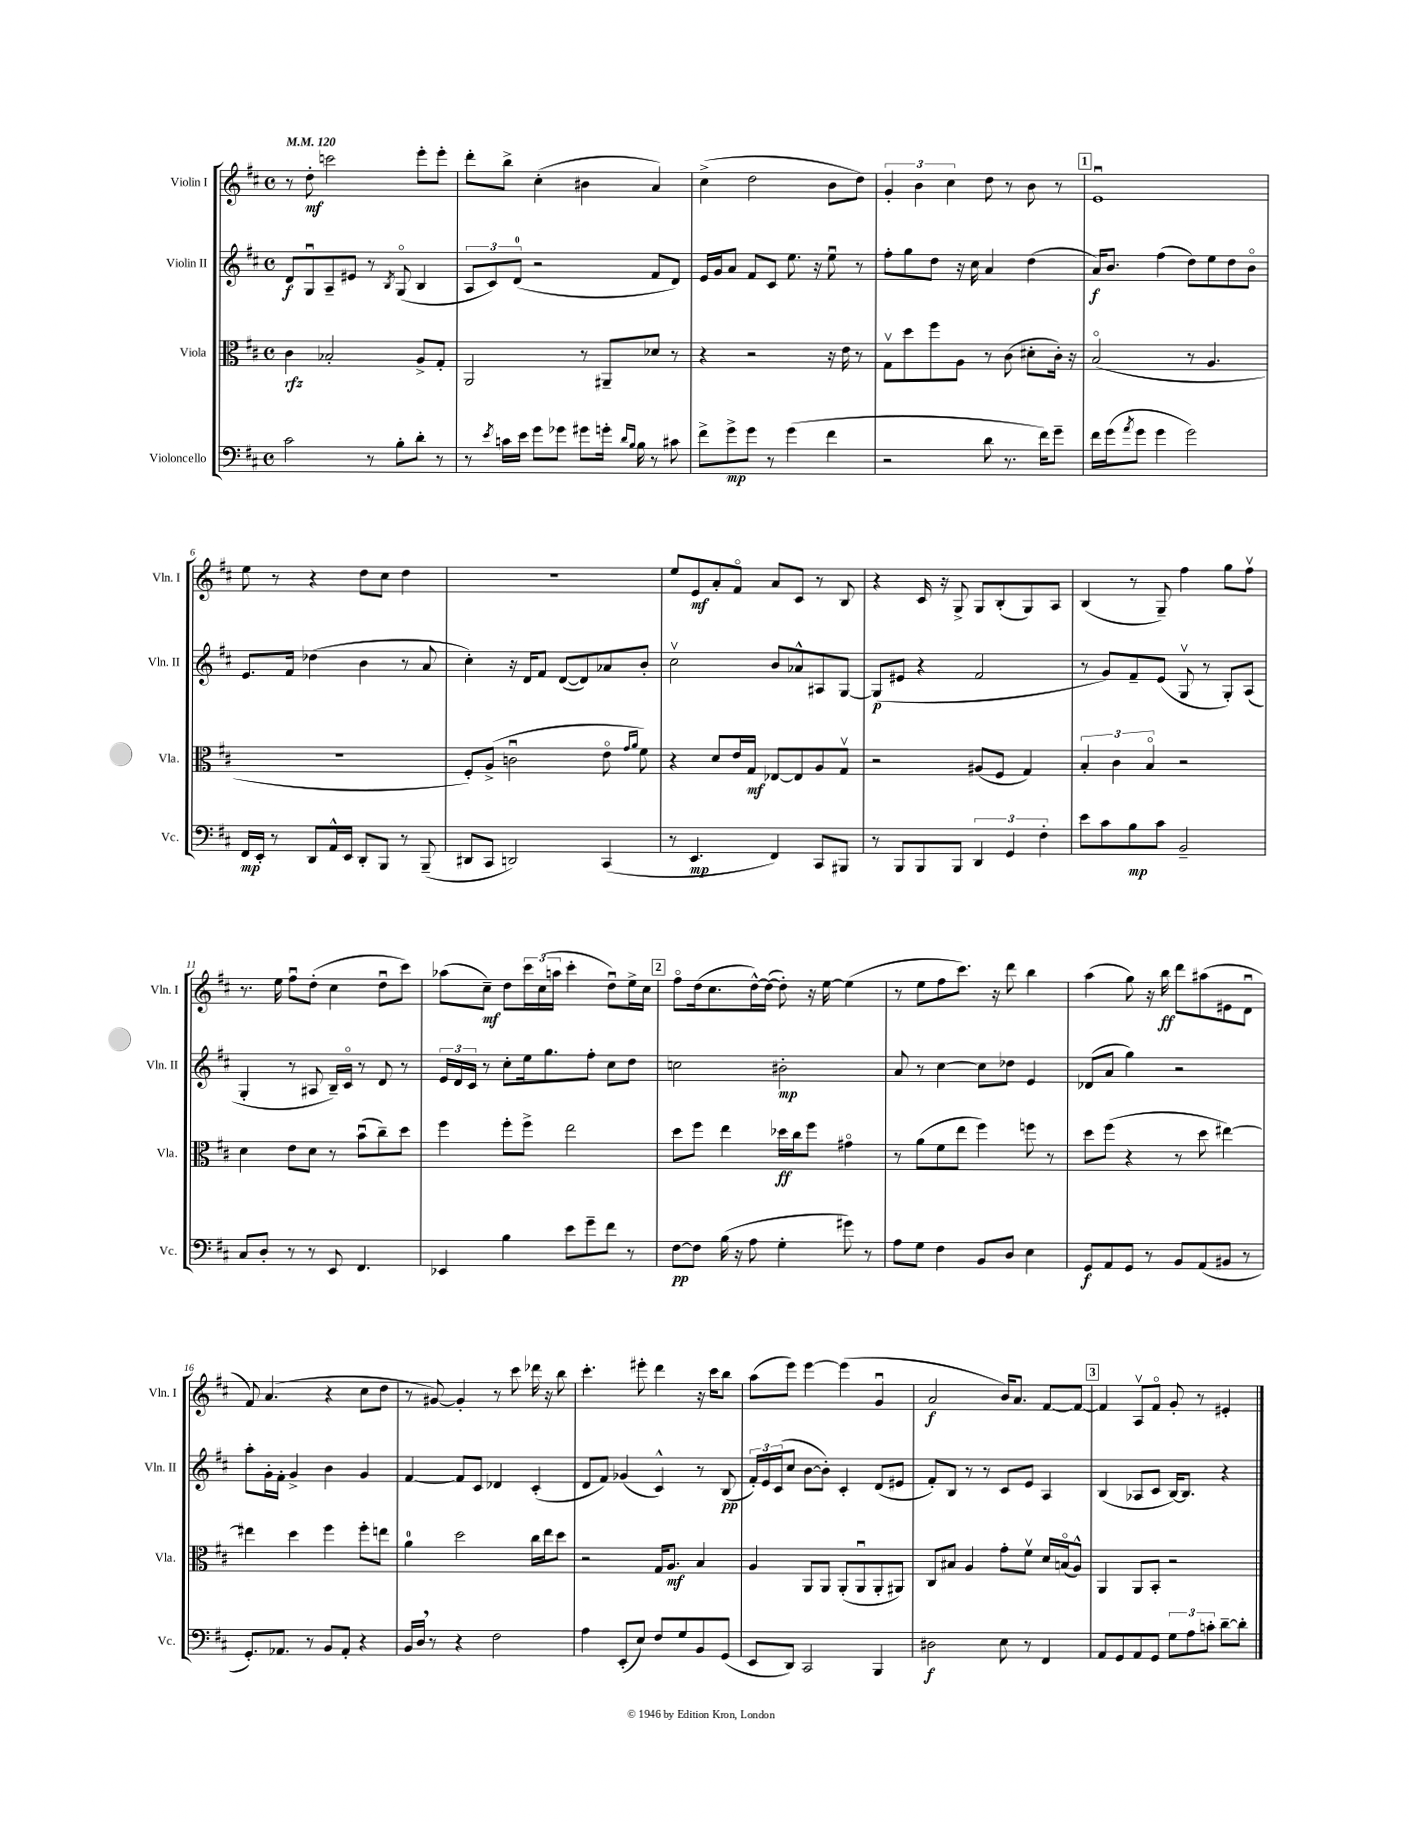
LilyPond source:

<<
\new StaffGroup <<
\new Staff = "s0" \with { instrumentName = "Violin I" shortInstrumentName = "Vln. I" } {
    \clef treble \key d \major \defaultTimeSignature \time 4/4 \tempo 4 = 120
    r8 d''8-.\mf c'''2 e'''8-. e'''8-. |
    d'''8-. b''8-> cis''4-.( bis'4 a'4) |
    cis''4->( d''2 b'8 d''8) |
    \tuplet 3/2 { g'4-. b'4 cis''4 } d''8 r8 b'8 r8 |
    \mark \markup { \box "1" } e'1\downbow |
    e''8 r8 r4 d''8 cis''8 d''4 |
    R1 |
    e''8 e'8\mf a'8-. fis'8\flageolet a'8 cis'8 r8 b8 |
    r4 cis'16 r16 g8-> g8 b8-.( g8) a8 |
    b4( r8 g8--) fis''4 g''8 fis''8\upbow |
    r8. e''16 fis''8\downbow d''8-.( cis''4 d''8\downbow cis'''8) |
    aes''8( cis''8--\mf) d''8 \tuplet 3/2 { cis'''16 cis''16( a''16 } cis'''4-. d''8\downbow) e''16-> cis''16 |
    \mark \markup { \box "2" } fis''8\flageolet d''16( cis''8. d''16~-^) d''16~( d''8-.) r16 e''16~ e''4( |
    r8 e''8 fis''8 cis'''8.) r16 d'''8 b''4 |
    a''4( g''8) r16 b''16\ff d'''8 ais''8( eis'8 d'8\downbow |
    fis'8) a'4.( r4 cis''8 d''8 |
    r8 gis'8~) gis'4-. r8 cis'''8 des'''16 r16 b''8 |
    cis'''4.-. eis'''8-. d'''4 r16 cis'''16 b''8 |
    a''8( e'''8) e'''4~ e'''4( g'4\downbow |
    a'2\f b'16) a'8. fis'8~ fis'8~ |
    \mark \markup { \box "3" } fis'4 a8\upbow fis'8\flageolet g'8-. r8 eis'4-. \bar "|." |
}
\new Staff = "s1" \with { instrumentName = "Violin II" shortInstrumentName = "Vln. II" } {
    \clef treble \key d \major \defaultTimeSignature \time 4/4
    d'8\f g8\downbow a8-- eis'8 r8 \acciaccatura { b8 } g8\flageolet( b4 |
    \tuplet 3/2 { a8 cis'8) d'8-0( } r2 fis'8 d'8) |
    e'16 g'16 a'8 fis'8 cis'8 e''8. r16 e''8\downbow r8 |
    fis''8-. g''8 d''8 r16 cis''16 a'4 d''4( |
    \mark \markup { \box "1" } a'16\f) b'8. fis''4( d''8) e''8 d''8 b'8\flageolet |
    e'8. fis'16 des''4( b'4 r8 a'8 |
    cis''4-.) r16 d'16 fis'8 d'8~( d'8) aes'8 b'8-. |
    cis''2\upbow b'8 aes'8-^ ais8 g8~ |
    g8\p( eis'8 r4 fis'2 |
    r8 g'8) fis'8-- e'8( g8\upbow r8 g8-.) a8( |
    g4-. r8 ais8 b16--) cis'16\flageolet r8 d'8 r8 |
    \tuplet 3/2 { e'16 d'16 cis'16 } r8 cis''8-. e''16 g''8. fis''8-. cis''8 d''8 |
    \mark \markup { \box "2" } c''2 bis'2-.\mp |
    a'8 r8 cis''4~ cis''8 des''8 e'4 |
    des'8( a'8 g''4) r2 |
    a''8-. g'16-. fis'16-. g'4-> b'4 g'4 |
    fis'4~ fis'8 cis'8 des'4 cis'4-.( |
    d'8 fis'8) ges'4( cis'4-^) r8 b8\pp( |
    \tuplet 3/2 { fis'16-.) e'16 cis'16( } cis''8 b'8~ b'8-.) cis'4-. d'8( eis'8 |
    fis'8-.) b8 r8 r8 cis'8 e'8 a4 |
    \mark \markup { \box "3" } b4( aes8 cis'8 b16~) b8. r4 \bar "|." |
}
\new Staff = "s2" \with { instrumentName = "Viola" shortInstrumentName = "Vla." } {
    \clef alto \key d \major \defaultTimeSignature \time 4/4
    cis'4\rfz bes2-. a8-> g8-. |
    a,2 r8 ais,8-- des'8 r8 |
    r4 r2 r16 e'16 r8 |
    g8\upbow d''8 fis''8 a8 r8 cis'8( dis'8-. cis'16-.) r16 |
    \mark \markup { \box "1" } b2\flageolet( r8 a4. |
    R1 |
    fis8-.) a8->( c'2\downbow e'8\flageolet \grace { g'16 a'16 } fis'8) |
    r4 d'8 e'16 g16\mf ees8~ ees8 a8 g8\upbow |
    r2 ais8( fis8 g4) |
    \tuplet 3/2 { b4-. cis'4 b4\flageolet } r2 |
    d'4 e'8 d'8 r8 b'8\downbow( cis''8--) d''8 |
    fis''4 fis''8-. fis''8-> e''2 |
    \mark \markup { \box "2" } d''8 fis''8 e''4 des''16\ff cis''16 fis''8 gis'4\flageolet |
    r8 a'8( fis'8 e''8 fis''4) f''8 r8 |
    d''8 fis''8( r4 r8 d''8 eis''4~) |
    eis''4 d''4 fis''4 fis''8-. e''8 |
    a'4-0 d''2 cis''16 e''16 d''8 |
    r2 g16 a8.\mf b4 |
    a4 a,8 a,8 a,8-.( a,8\downbow a,8-. ais,8) |
    cis8 bis8 a4 g'8-. fis'8\upbow d'16 b16\flageolet( a8-^) |
    \mark \markup { \box "3" } a,4 a,8 b,8-. r2 \bar "|." |
}
\new Staff = "s3" \with { instrumentName = "Violoncello" shortInstrumentName = "Vc." } {
    \clef bass \key d \major \defaultTimeSignature \time 4/4
    cis'2 r8 b8-. d'8-. r8 |
    r8 \acciaccatura { e'8 } c'16 e'16 g'8 ges'8 gis'8 g'16-. \grace { d'16 b16 } b16 r8 cis'8 |
    fis'8-> g'8->\mp g'8 r8 g'4( fis'4 |
    r2 d'8 r8. fis'16) g'8-- |
    \mark \markup { \box "1" } fis'16 g'16( \acciaccatura { a'8 } g'8 g'4 g'2) |
    fis,16\mp e,16-. r8 d,8 a,16-^ e,16 d,8-. b,,8 r8 b,,8--( |
    dis,8 cis,8 d,2) cis,4( |
    r8 e,4.\mp fis,4) cis,8 bis,,8 |
    r8 b,,8 b,,8 b,,8 \tuplet 3/2 { d,4 g,4 fis4-. } |
    e'8 cis'8 b8\mp cis'8 b,2-- |
    cis8 d8-. r8 r8 e,8 fis,4. |
    ees,4 b4 e'8 g'8-- fis'8 r8 |
    \mark \markup { \box "2" } fis8~\pp fis8 b16( r16 a8 g4-. gis'8) r8 |
    a8 g8 fis4 b,8 d8 e4 |
    g,8\f a,8 g,8 r8 b,8 a,8( bis,8 r8 |
    g,8.-.) aes,8. r8 b,8 aes,8-. r4 |
    b,16 d16 \breathe r8 r4 fis2 |
    a4 e,8-.( e8) fis8 g8 b,8 g,8( |
    e,8 d,8) cis,2 b,,4 |
    dis2\f e8 r8 fis,4 |
    \mark \markup { \box "3" } a,8 g,8 a,8 g,8 \tuplet 3/2 { g8 a8 c'8-. } d'8~-- d'8-. \bar "|." |
}
>>
>>
